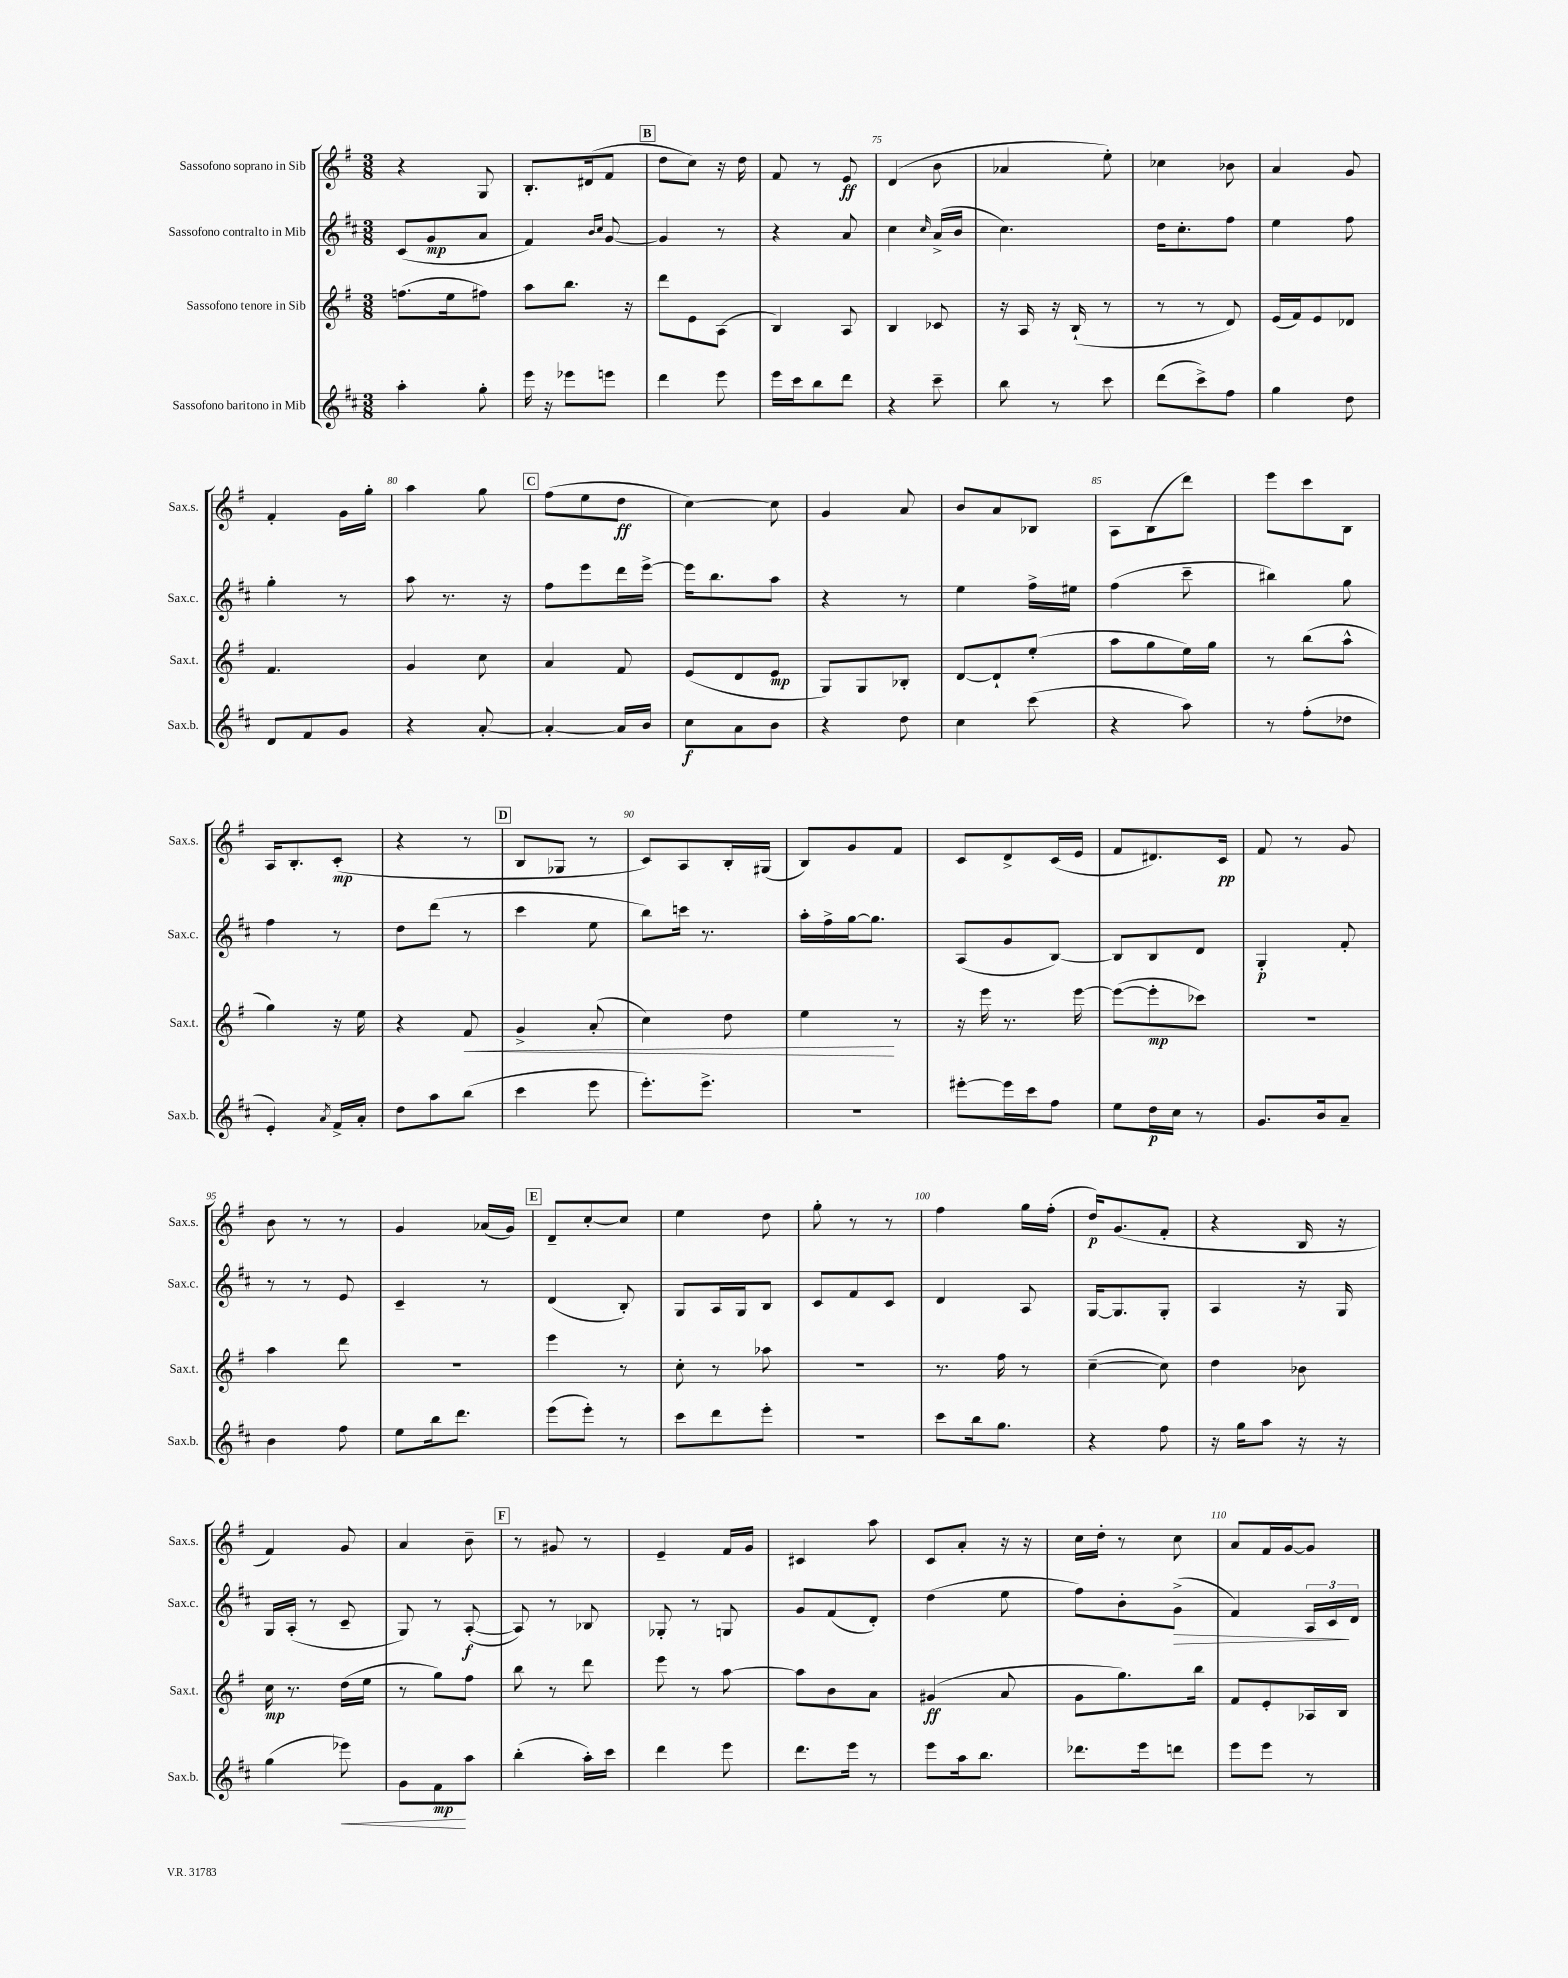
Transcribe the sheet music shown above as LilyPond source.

<<
\new StaffGroup <<
\new Staff = "s0" \with { instrumentName = "Sassofono soprano in Sib" shortInstrumentName = "Sax.s." } {
    \clef treble \key g \major \numericTimeSignature \time 3/8
    r4 g8 |
    b8.-. dis'16( fis'8 |
    \mark \markup { \box "B" } d''8 c''8) r16 d''16 |
    fis'8 r8 e'8\ff |
    d'4( b'8 |
    aes'4 e''8-.) |
    ces''4 bes'8 |
    a'4 g'8 |
    fis'4-. g'16 g''16-. |
    a''4 g''8 |
    \mark \markup { \box "C" } fis''8( e''8 d''8\ff |
    c''4~) c''8 |
    g'4 a'8 |
    b'8 a'8 bes8 |
    a8 b8( d'''8) |
    e'''8 c'''8 b8 |
    a16 b8.-. c'8-.\mp( |
    r4 r8 |
    \mark \markup { \box "D" } b8 ges8 r8 |
    c'8) a8 b16-. gis16( |
    b8) g'8 fis'8 |
    c'8 d'8-> c'16( e'16 |
    fis'8 dis'8.) c'16\pp |
    fis'8 r8 g'8 |
    b'8 r8 r8 |
    g'4 aes'16( g'16) |
    \mark \markup { \box "E" } d'8-- c''8~-. c''8 |
    e''4 d''8 |
    g''8-. r8 r8 |
    fis''4 g''16 fis''16-.( |
    d''16\p) g'8.( fis'8-. |
    r4 b16 r16 |
    fis'4) g'8 |
    a'4 b'8-- |
    \mark \markup { \box "F" } r8 gis'8 r8 |
    e'4-- fis'16 g'16 |
    cis'4 a''8 |
    c'8 a'8-. r16 r16 |
    c''16 d''16-. r8 c''8 |
    a'8 fis'16 g'16~ g'8 \bar "|." |
}
\new Staff = "s1" \with { instrumentName = "Sassofono contralto in Mib" shortInstrumentName = "Sax.c." } {
    \clef treble \key d \major \numericTimeSignature \time 3/8
    cis'8( g'8\mp a'8 |
    fis'4) \grace { b'16 cis''16 } g'8~ |
    \mark \markup { \box "B" } g'4 r8 |
    r4 a'8 |
    cis''4 \grace { cis''16 } a'16->( b'16 |
    cis''4.) |
    d''16 cis''8.-. fis''8 |
    e''4 fis''8 |
    g''4-. r8 |
    a''8 r8. r16 |
    \mark \markup { \box "C" } fis''8 e'''8 d'''16 e'''16~-> |
    e'''16 b''8. a''8 |
    r4 r8 |
    e''4 fis''16-> eis''16 |
    fis''4( cis'''8-- |
    bis''4) g''8 |
    fis''4 r8 |
    d''8 d'''8( r8 |
    \mark \markup { \box "D" } cis'''4 e''8 |
    b''8) c'''16 r8. |
    a''16-. fis''16-> g''16~ g''8. |
    a8( g'8 b8~) |
    b8 b8 d'8 |
    g4-.\p fis'8-. |
    r8 r8 e'8 |
    cis'4-- r8 |
    \mark \markup { \box "E" } d'4( b8-.) |
    g8 a16 g16 b8 |
    cis'8 fis'8 cis'8 |
    d'4 a8 |
    g16~ g8. g8-. |
    a4 r16 g16 |
    g16 a16-.( r8 cis'8-- |
    g8) r8 a8~-.\f( |
    \mark \markup { \box "F" } a8) r8 bes8 |
    ges8-. r8 g8 |
    g'8 fis'8( d'8-.) |
    d''4( e''8 |
    fis''8) b'8-. g'8->\>( |
    fis'4) \tuplet 3/2 { a16 cis'16\! d'16 } \bar "|." |
}
\new Staff = "s2" \with { instrumentName = "Sassofono tenore in Sib" shortInstrumentName = "Sax.t." } {
    \clef treble \key g \major \numericTimeSignature \time 3/8
    f''8.( e''16 fis''8) |
    a''8 b''8. r16 |
    \mark \markup { \box "B" } d'''8 e'8 a8( |
    b4) a8 |
    b4 ces'8 |
    r16 a16 r16 b16-!( r8 |
    r8 r8 d'8) |
    e'16( fis'16) e'8 des'8 |
    fis'4. |
    g'4 c''8 |
    \mark \markup { \box "C" } a'4 fis'8 |
    e'8( d'8 e'8\mp |
    g8) g8 bes8-. |
    d'8~ d'8-! e''8-.( |
    a''8 g''8 e''16) g''16 |
    r8 b''8( a''8-^ |
    g''4) r16 e''16 |
    r4 fis'8\< |
    \mark \markup { \box "D" } g'4-> a'8-.( |
    c''4) d''8 |
    e''4\! r8 |
    r16 e'''16 r8. e'''16~ |
    e'''8~( e'''8-.\mp ces'''8) |
    R4. |
    a''4 d'''8 |
    R4. |
    \mark \markup { \box "E" } e'''4 r8 |
    c''8-. r8 aes''8 |
    R4. |
    r8. fis''16 r8 |
    c''4~--( c''8) |
    d''4 bes'8 |
    c''16\mp r8. d''16( e''16 |
    r8 g''8) fis''8 |
    \mark \markup { \box "F" } b''8 r8 d'''8 |
    e'''8 r8 a''8~ |
    a''8 b'8 a'8 |
    gis'4\ff( a'8 |
    g'8 g''8.) b''16 |
    fis'8 e'8-. aes16 b16 \bar "|." |
}
\new Staff = "s3" \with { instrumentName = "Sassofono baritono in Mib" shortInstrumentName = "Sax.b." } {
    \clef treble \key d \major \numericTimeSignature \time 3/8
    a''4-. g''8-. |
    e'''16 r16 ees'''8 e'''8 |
    \mark \markup { \box "B" } d'''4 e'''8 |
    e'''16 cis'''16 b''8 d'''8 |
    r4 cis'''8-- |
    b''8 r8 cis'''8 |
    d'''8( cis'''8->) fis''8 |
    g''4 d''8 |
    d'8 fis'8 g'8 |
    r4 a'8~-. |
    \mark \markup { \box "C" } a'4~-. a'16 b'16 |
    cis''8\f a'8 b'8 |
    r4 d''8 |
    cis''4 cis'''8( |
    r4 a''8) |
    r8 fis''8-.( des''8 |
    e'4-.) \acciaccatura { a'8 } fis'16-> a'16-. |
    d''8 a''8 b''8( |
    \mark \markup { \box "D" } cis'''4 e'''8 |
    e'''8.-.) e'''8.-> |
    R4. |
    eis'''8~-. eis'''16 cis'''16 fis''8 |
    e''8 d''16\p cis''16 r8 |
    g'8. b'16 a'8-- |
    b'4 fis''8 |
    e''8 b''16 d'''8. |
    \mark \markup { \box "E" } e'''8( e'''8-.) r8 |
    cis'''8 d'''8 e'''8-. |
    R4. |
    cis'''8 b''16 g''8. |
    r4 fis''8 |
    r16 g''16 a''8 r16 r16 |
    g''4( ees'''8\<) |
    g'8 fis'8\mp\! a''8 |
    \mark \markup { \box "F" } b''4-.( a''16-.) cis'''16 |
    d'''4 e'''8 |
    d'''8. e'''16 r8 |
    e'''8 a''16 b''8. |
    des'''8. e'''16 d'''8 |
    e'''8 e'''8 r8 \bar "|." |
}
>>
>>
\layout { \context { \Score currentBarNumber = #71 \override BarNumber.break-visibility = ##(#f #t #t) barNumberVisibility = #(every-nth-bar-number-visible 5) } }
